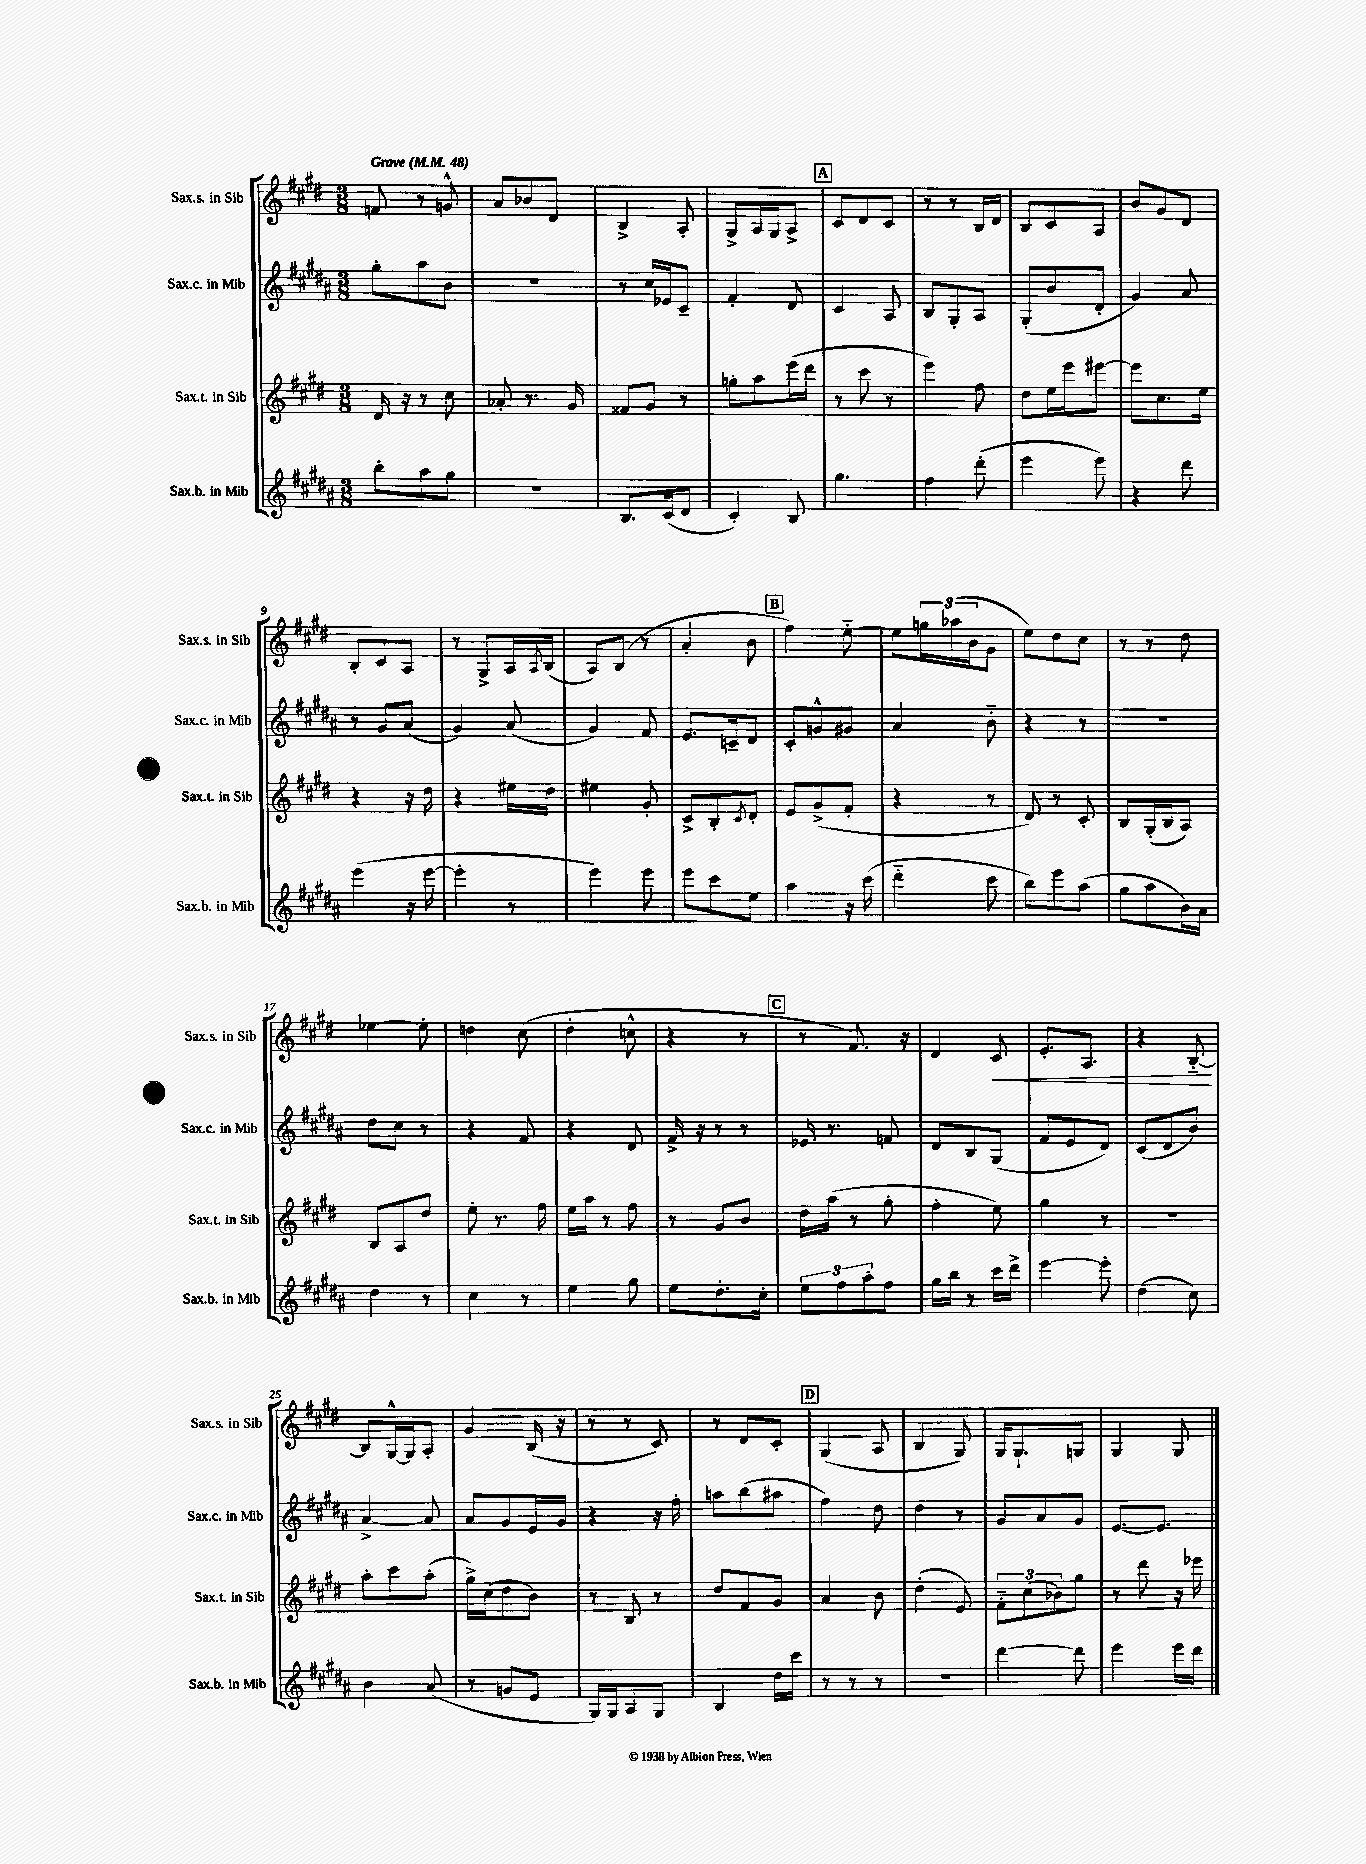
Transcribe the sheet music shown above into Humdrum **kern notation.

**kern	**kern	**kern	**kern
*staff4	*staff3	*staff2	*staff1
*clefG2	*clefG2	*clefG2	*clefG2
*k[f#c#g#d#a#]	*k[f#c#g#d#]	*k[f#c#g#d#a#]	*k[f#c#g#d#]
*M3/8	*M3/8	*M3/8	*M3/8
*MM48	*MM48	*MM48	*MM48
8bb'	16d#	8gg#'	8f
.	16r	.	.
8aa#	8r	8aa#	8r
8gg#	8cc#	8b	8g^^
=	=	=	=
4.r	8a-'	4.r	8a
.	8.r	.	8b-
.	.	.	8d#
.	16g#	.	.
=	=	=	=
8.B	8f##	8r	4B^
.	8g#	16cc#	.
(16c#	.	16e-	.
8d#	8r	8c#~	8A'
=	=	=	=
4c#')	8gg'	4f#'	8G#^
.	8aa	.	16A
.	.	.	16G#
8B	(16eee	8d#	8A^
.	16ddd#	.	.
=	=	=	=
4.gg#	8r	4c#	8c#
.	8ccc#	.	8d#
.	8r	8A#	8c#
=	=	=	=
4ff#	4eee)	8B	8r
.	.	8G#'	8r
(8ddd#'	8ff#	8A#	16B
.	.	.	16d#
=	=	=	=
4eee	8dd#	(8G#'	8B
.	16ee	8b	8c#
.	16eee	.	.
8eee)	[8eee#	8d#'	8A
=	=	=	=
4r	8eee#]	4g#)	8b
.	8.cc#	.	8g#
8ddd#	.	8a#	8d#
.	16ee	.	.
=	=	=	=
(4eee	4r	8r	8B'
.	.	8g#	8c#
16r	16r	(8a#	8A
[16eee	16dd#	.	.
=	=	=	=
4eee']	4r	4g#)	8r
.	.	.	8G#^
8r	16ee#	(8a#	16A
.	.	.	8qA
.	16dd#	.	(16B
=	=	=	=
4eee)	4ee#	4g#)	8A)
.	.	.	(8B
8eee	8g#'	8f#	8r
=	=	=	=
8eee	8c#^	8.e	4a'
8ccc#	8B'	.	.
.	.	16c~	.
.	8qc#	.	.
8ee	8d#'	8d#	8b
=	=	=	=
4aa#	8e	8c#'	4ff#)
.	(8g#^	8g^^	.
16r	8f#'	8g#	[8ee'~
(16ccc#	.	.	.
=	=	=	=
4ddd#'~	4r	4a#	8ee]
.	.	.	24gg
.	.	.	(24aa-
.	.	.	24b
8ccc#	8r	8b'~	8g#
=	=	=	=
8bb)	8d#)	4r	8ee)
8eee	8r	.	8dd#
(8aa#	8c#'	8r	8cc#
=	=	=	=
8gg#	8B	4.r	8r
8aa#	(16G#'	.	8r
.	16B	.	.
16b)	8A)	.	8dd#
16a#	.	.	.
=	=	=	=
4dd#	8B	8dd#	[4ee-
.	8A	8cc#	.
8r	8dd#	8r	8ee-']
=	=	=	=
4cc#	8ee'	4r	4dd
.	8.r	.	.
8r	.	8f#	(8cc#
.	16ff#	.	.
=	=	=	=
4ee	16ee	4r	4dd#'
.	16aa	.	.
.	8r	.	.
8gg#	8ff#	8d#	8cc^^
=	=	=	=
8ee	8r	16f#^	4r
.	.	16r	.
8.dd#'	8g#	8r	.
.	8b	8r	8r
16cc#'	.	.	.
=	=	=	=
12ee	16dd#	16e-	8r
.	(16aa	8.r	.
12ff#	.	.	.
.	8r	.	8.f#)
12aa#'	.	.	.
8ff#	8gg#'	8f	.
.	.	.	16r
=	=	=	=
16gg#	4ff#'	8d#	4d#
16bb	.	.	.
8r	.	8B	.
16ccc#	8ee)	(8G#	8c#
16ddd#^	.	.	.
=	=	=	=
[4eee	4gg#	8f#	8.e'
.	.	8e	.
.	.	.	8.A
8eee']	8r	8d#)	.
=	=	=	=
(4dd#	4.r	(8c#	4r
.	.	8d#	.
8cc#)	.	8b)	[8B'~
=	=	=	=
4b	8aa'	[4a#^	8B]
.	8ccc#	.	[16G#^^
.	.	.	16G#]
(8a#	(8aa'	8a#]	8A'
=	=	=	=
8r	16gg#^)	8a#	4g#
.	(16cc#	.	.
8g	8dd#	8g#	.
8e	8b)	16e	(16B
.	.	16g#	16r
=	=	=	=
16G#)	8r	4r	8r
16G#	.	.	.
8A#	8B	.	8r
8G#	8r	16r	8c#)
.	.	16ff#'	.
=	=	=	=
4B	8dd#	8aa	8r
.	8f#	(8bb	8d#
16dd#	8g#	8aa#	8c#'
16ccc#	.	.	.
=	=	=	=
8r	4a	4ff#)	(4G#
8r	.	.	.
8r	8b	8dd#	8A
=	=	=	=
4.r	(4dd#'	4dd#	4B
.	8e)	8r	8G#)
=	=	=	=
[4ddd#	12f#'~	8g#	16G#
.	.	.	8.G#`
.	(12cc#	.	.
.	.	8a#	.
.	12b-)	.	.
8ddd#]	8gg#	8g#	8G
=	=	=	=
4eee	8r	[8.e	4G#
.	8ddd#	.	.
.	.	8.e]	.
16eee	16r	.	8G#
16ddd#	16eee-	.	.
==	==	==	==
*-	*-	*-	*-
